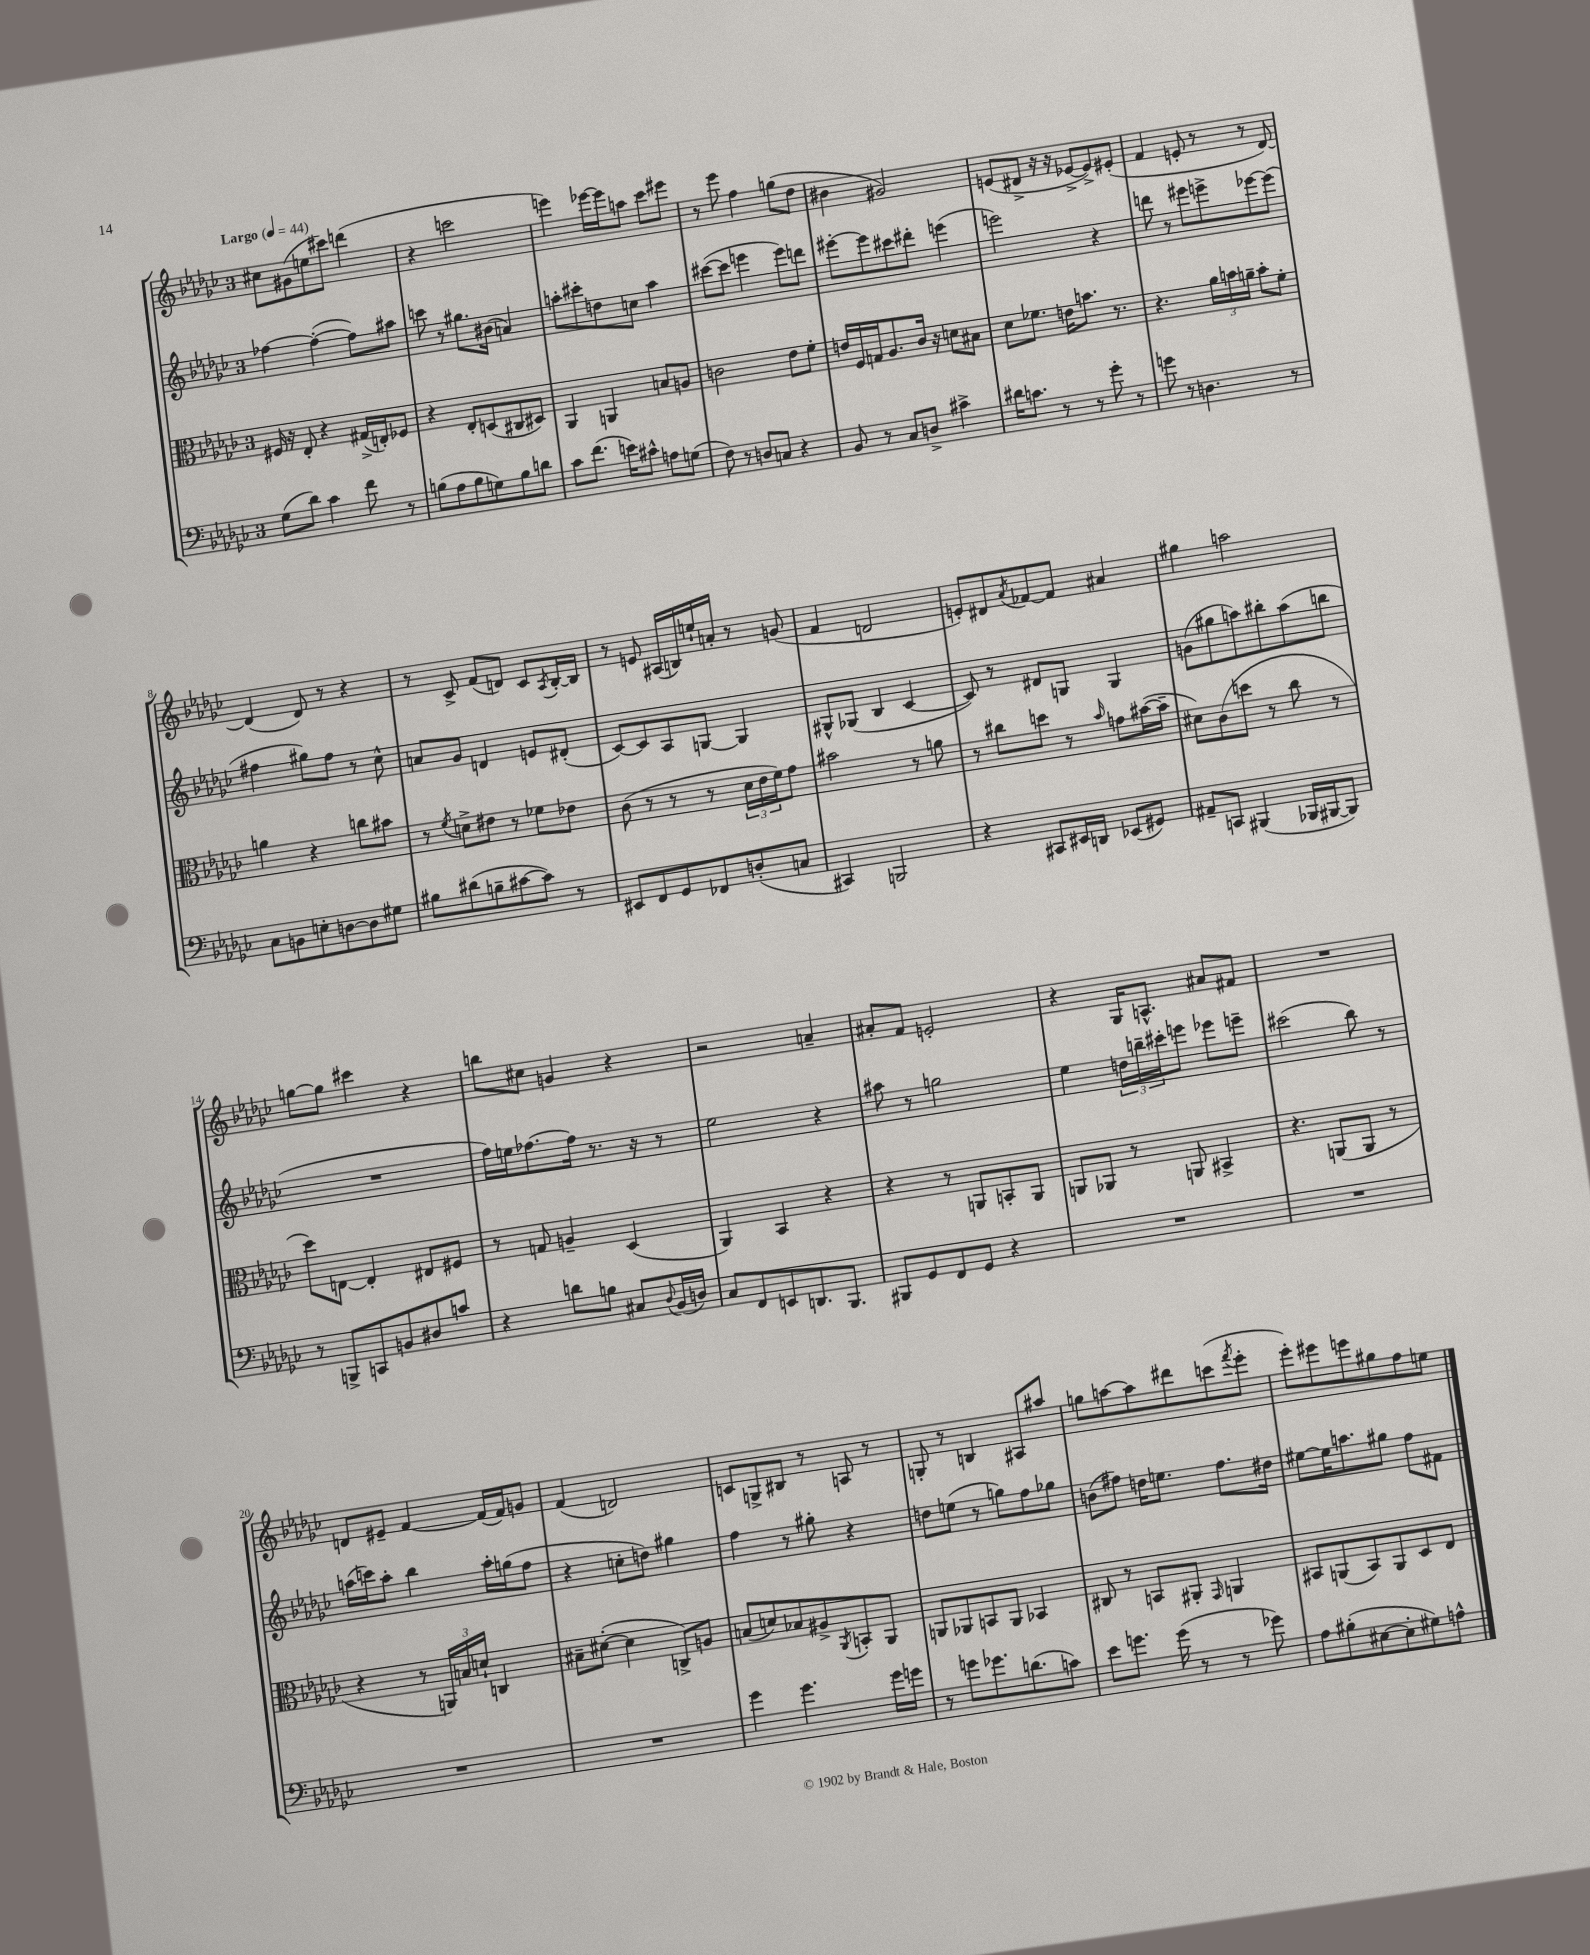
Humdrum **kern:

**kern	**kern	**kern	**kern
*staff4	*staff3	*staff2	*staff1
*clefF4	*clefC3	*clefG2	*clefG2
*k[b-e-a-d-g-c-]	*k[b-e-a-d-g-c-]	*k[b-e-a-d-g-c-]	*k[b-e-a-d-g-c-]
*M3/4	*M3/4	*M3/4	*M3/4
*MM44	*MM44	*MM44	*MM44
(8G-	16F#	[4ff-	8cc#
.	16r	.	.
8d-)	8E-'	.	(8g#
4c-	4r	(4ff-'_	8ee
.	.	.	8ccc#)
8f	(16G#^	8ff-])	(4ddd
.	16E')	.	.
8r	8F-	8aa#	.
=	=	=	=
(8B	4r	8ccc	4r
8A-	.	8r	.
8B	8E-'	8.gg#	2ccc
8G)	(8D	.	.
.	.	(16b#	.
8B	8C#	4a)	.
8d	8D#)	.	.
=	=	=	=
8c-	4AA-	8aa'	4eee)
(8.f	.	8ccc#'	.
.	4AA	8dd	[16eee-
16e)	.	.	16eee-]
8c#^^	.	8cc	8aa
8A	8B	4aa	8ccc-
(8G	8A	.	8eee#
=	=	=	=
8F)	2c	([8ccc#	8r
8r	.	8ccc#]	8eee-
8D	.	4eee	4ff
8C	.	.	.
4r	8e-	8eee)	(8gg
.	8f'	8ddd	8dd-
=	=	=	=
8BB-	16e	[8eee#'	4b#
.	16F	.	.
8r	16G	8eee#]	.
.	8.A-	.	.
8C-	.	8ccc#	2g#)
8D^	16c-	8ddd#'	.
.	16r	.	.
4c#^	8d	(4eee	.
.	8B#	.	.
=	=	=	=
16d#	8d-	2eee)	(8e
8.c	.	.	.
.	8.f-	.	8d#^
8r	.	.	16r
.	16e	.	16r
8r	8.b	.	[8e-^
8g-'	.	4r	8e-^])
.	8.r	.	.
8r	.	.	(8e#'
=	=	=	=
8g	4.r	8ddd	4f
8r	.	8r	.
4.D	.	8eee#	8e'
.	24a-	8eee^	8r
.	24b	.	.
.	24a~	.	.
.	8b'	[8eee-	8r
8r	8f'	(8eee-]	[8d-)
=	=	=	=
8C-	4a	4ff#	(4d-]
8BB	.	.	.
8E'	4r	8gg#)	8d-)
[8D	.	8ff#	8r
8D]	8cc	8r	4r
8G#	8b#	8cc-^^	.
=	=	=	=
8B#	8r	8a	8r
.	8qf	.	.
(8d#	8d^	8g-	8c-^
8B~	8e#	4d	(8f
[8c#	8r	.	8d)
8c#])	8f-	8e	8c-
.	.	.	8qA-
8r	8e-	(8d#'	[16B-'
.	.	.	16B-]
=	=	=	=
8EE#	(8c-	[8c-)	8r
8FF	8r	8c-]	8e
8GG-	8r	8A-	(16A#
.	.	.	16B)
8FF-	8r	[8G	16ee`
.	.	.	16a'
(8D'	24d-	4G]	8r
.	24e-	.	.
.	24f)	.	.
8C	8g-	.	(8g
=	=	=	=
4CC#)	2b#	8G#^^	4f
.	.	(8G-	.
2BBB	.	4B-	2d
.	8r	[4c-	.
.	8a	.	.
=	=	=	=
4r	8r	8c-])	8e')
.	8cc#	8r	8d#
.	.	.	8qa-
8CC#	8dd	8d#	[8f-
16EE#	8r	8G	8f-]
16DD	.	.	.
.	16qqb-	.	.
(8EE-	8g	4G	4a#
8GG#)	([16b#	.	.
.	16b#~]	.	.
=	=	=	=
8AA#~	8d#)	(8g	4gg#
8CC	(8c-	8gg#	.
(4BBB#	8dd	8aa)	2aa
.	8r	8bb#'	.
16BBB-	8cc-	(8aa	.
[16BBB#	.	.	.
8BBB#])	8r	8bb	.
=	=	=	=
8r	8dd-)	2.r	[8gg
8BBB^	[8E	.	8gg]
8CC	4E']	.	4ccc#
8BB	.	.	.
8D#	8E#	.	4r
8c	8F#	.	.
=	=	=	=
4r	8r	16ff)	8bb
.	.	16ee	.
.	8G	[8.ff-	8cc#
8d	4A~	.	4g
.	.	16ff-]	.
8B	.	8.r	.
8C#	(4D-	.	4r
.	.	16r	.
8qqD-	.	.	.
(16BB-	.	8r	.
16D)	.	.	.
=	=	=	=
8C-	4AA-)	2ee-	2r
8FF	.	.	.
8EE	4BB-	.	.
8.DD	.	.	.
.	4r	4r	4a~
8.BBB-	.	.	.
=	=	=	=
8BBB#	4r	8aa#	8a#'
8GG-	.	8r	8f
8FF	8r	2gg	2e'
8GG-	8AA	.	.
4r	8BB'	.	.
.	8AA	.	.
=	=	=	=
2.r	8AA	4ee-	4r
.	8AA-	.	.
.	8r	24dd	16G-
.	.	24bb~	.
.	.	.	8.A^^
.	.	24ccc#'	.
.	8AA	8eee	.
.	4BB#^	8eee-	8a#
.	.	8eee~	8f#
=	=	=	=
2.r	4.r	(2ccc#	2.r
.	(8AA	.	.
.	8AA	8bb-)	.
.	8r	8r	.
=	=	=	=
2.r	4r	(16aa	8d
.	.	16ccc)	.
.	.	8aa'	8e#~
.	8r	4bb-	[4f
.	24AA)	.	.
.	24B	.	.
.	24d`	.	.
.	4C	16aa'	(16f]
.	.	(16gg	16f)
.	.	8ff	8g
=	=	=	=
2.r	8B#~	4r	(4f
.	([8d#'	.	.
.	4d#]	8cc'	2d)
.	.	8dd)	.
.	8C^)	4gg#	.
.	8A	.	.
=	=	=	=
4g-	(8B	4ff	8c
.	8d)	.	8G^
4.g-	8B-	8r	8B#
.	8A#^	8gg#'	8r
.	8qAA-	.	.
.	8BB'	4r	8A
16g-	8AA-	.	8r
16g	.	.	.
=	=	=	=
8r	8AA	8dd	8G'
8g	8AA-	(8ee	8r
8.g-	8BB	8r	4B
.	8AA-	8gg)	.
(8.d	.	.	.
.	4BB-	8ff	8A#
8c)	.	8gg-	8aa#
=	=	=	=
8e-	8C#	(8b	8gg
8.g	8r	8ff#)	[8aa
.	8BB	16dd	8aa]
(16g	.	8.ee	.
8r	8AA#'	.	8ddd#
.	16qqGG-	.	.
8r	4AA	8.ff#	(8ccc
.	.	.	8qfff
8g-)	.	.	8eee-'
.	.	16dd#	.
=	=	=	=
8A-	8BB#	[8ee#	8eee-')
(8B#'	(8AA	16ee#]	8eee#
.	.	8.aa	.
[8E#	8BB#)	.	8eee
8E#']	8AA	8gg#	8gg#
8G#)	8D-	8ff	8ff
8A^^	8E-	8f#	8ee
==	==	==	==
*-	*-	*-	*-
